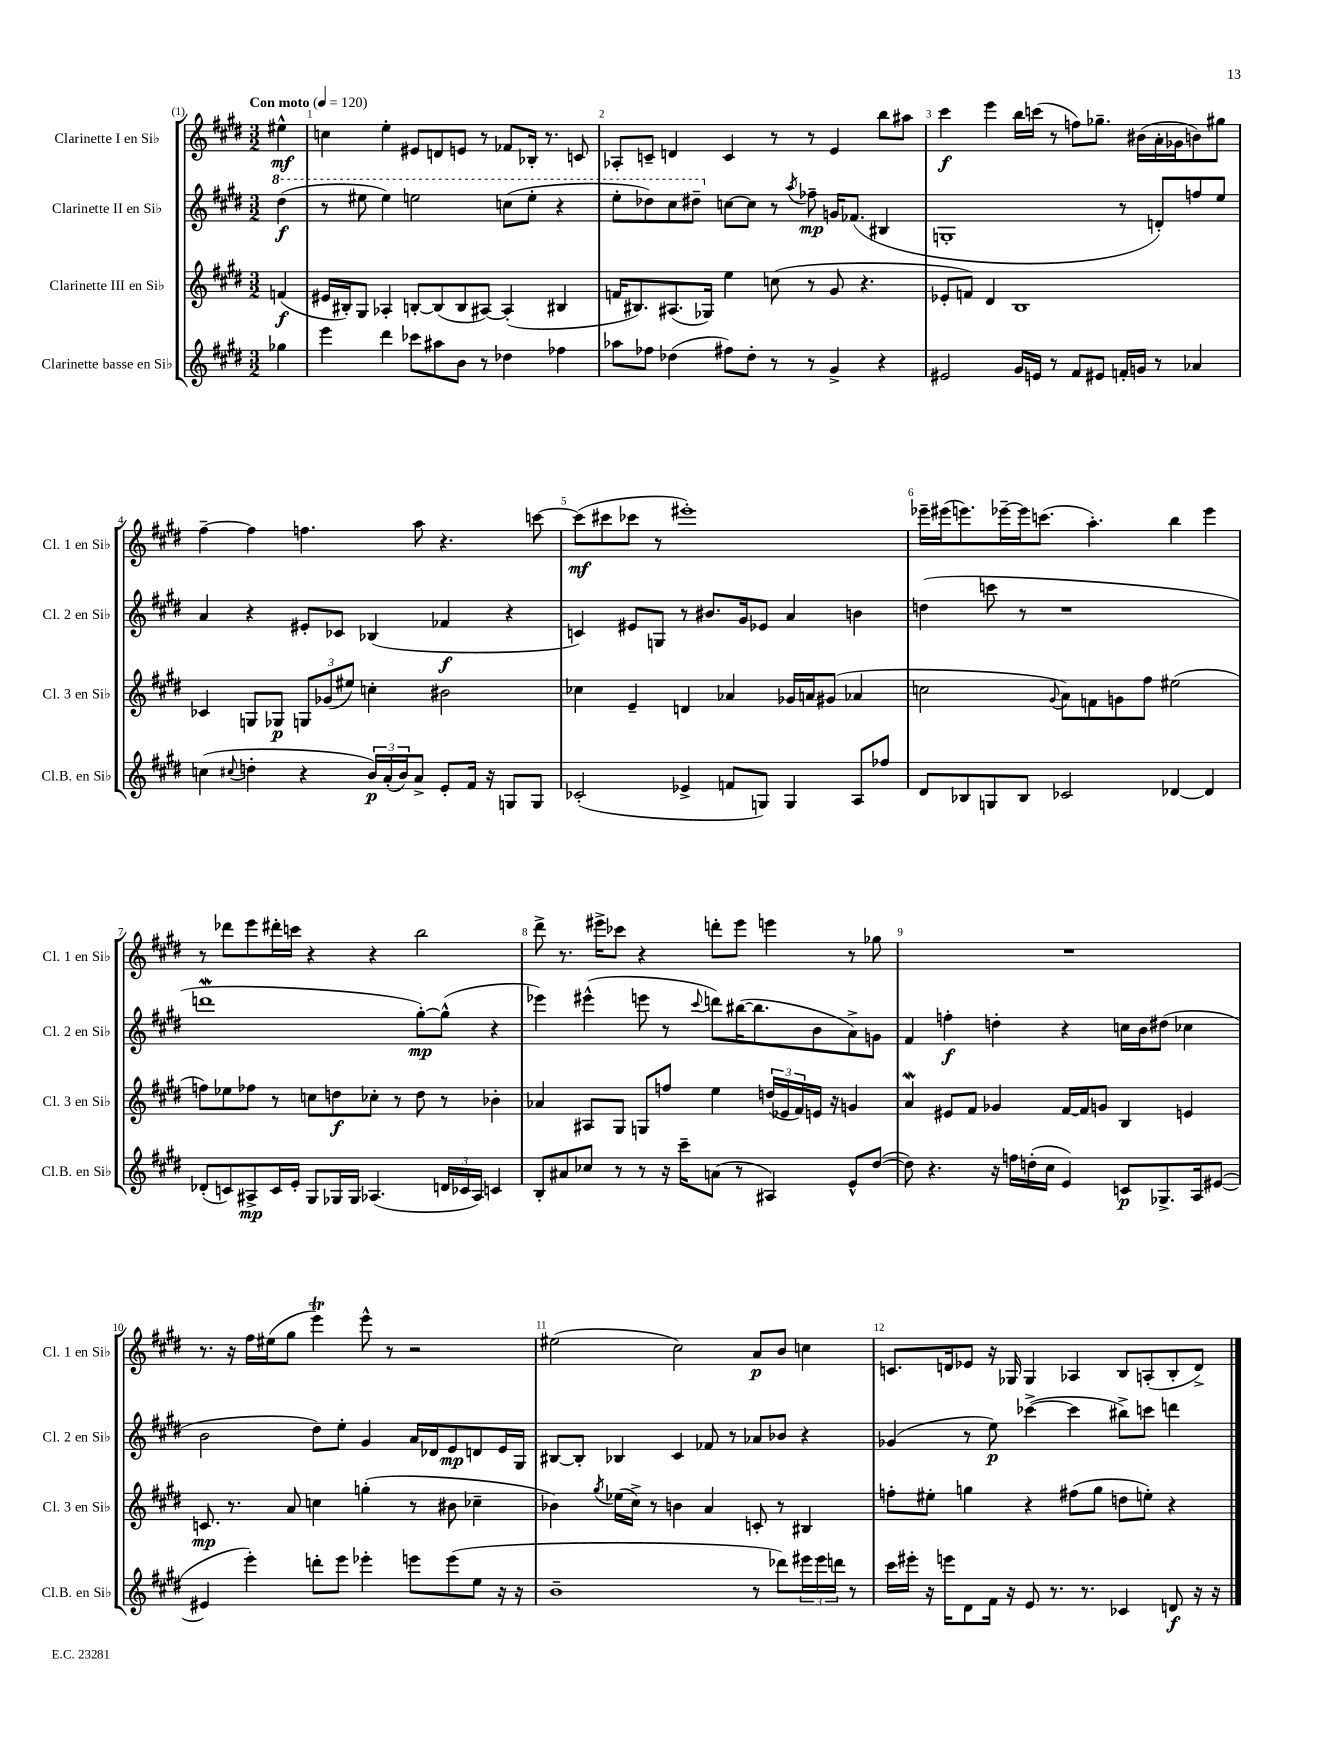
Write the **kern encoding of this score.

**kern	**dynam	**kern	**dynam	**kern	**dynam	**kern	**dynam
*part4	*part4	*part3	*part3	*part2	*part2	*part1	*part1
*staff4	*staff4	*staff3	*staff3	*staff2	*staff2	*staff1	*staff1
*I"Clarinette basse en Si♭	*	*I"Clarinette III en Si♭	*	*I"Clarinette II en Si♭	*	*I"Clarinette I en Si♭	*
*I'Cl.B. en Si♭	*	*I'Cl. 3 en Si♭	*	*I'Cl. 2 en Si♭	*	*I'Cl. 1 en Si♭	*
*clefG2	*	*clefG2	*	*clefG2	*	*clefG2	*
*k[f#c#g#d#]	*	*k[f#c#g#d#]	*	*k[f#c#g#d#]	*	*k[f#c#g#d#]	*
*M3/2	*	*M3/2	*	*M3/2	*	*M3/2	*
*MM120	*	*MM120	*	*MM120	*	*MM120	*
*	*	*	*	*8va	*	*	*
=	=	=	=	=	=	=	=
!	!	!	!	!	!	!LO:TX:a:B:t=Con moto	!
4gg-X\	.	(4fn/	f	(4ddd#\	f	4ee#X^^\	mf
=1	=1	=1	=1	=1	=1	=1	=1
4eee\	.	16e#X/LL	.	8r	.	4ccn\	.
.	.	16B#X'/J)	.	.	.	.	.
.	.	8G#/J	.	8eee#X\	.	.	.
4ddd#\	.	4A-X'/	.	4eee#\)	.	4ee'\	.
8ccc-X\L	.	[8Bn'/L	.	2eeen\	.	8e#X/L	.
8aa#X\	.	(8B/]	.	.	.	8dn/	.
8b\J	.	8B/	.	.	.	8en/J	.
8r	.	[8A#X/J)	.	.	.	8r	.
4dd-X\	.	(4A#'/]	.	(8cccn\L	.	8f-X/L	.
.	.	.	.	8eee'\J	.	16B-X'/Jk	.
.	.	.	.	.	.	8.r	.
4ff-X\	.	4B#X/	.	4r	.	.	.
.	.	.	.	.	.	8cn/	.
=2	=2	=2	=2	=2	=2	=2	=2
8aa-X\L	.	16fn/KL	.	8eee'\L	.	8A-X'/L	.
.	.	8.B#X/)	.	.	.	.	.
8ff-X\J	.	.	.	8ddd-X\)	.	8cn~/J	.
(4dd-X\	.	(8.A#X/	.	8ccc#\	.	4dn/	.
.	.	.	.	8ddd#X~\J	.	.	.
.	.	16G-X/Jk)	.	.	.	.	.
*	*	*	*	*X8va	*	*	*
8ff#X\L)	.	4ee\	.	[8ccn\L	.	4c/	.
8dd-'\J	.	.	.	8cc\J]	.	.	.
8r	.	(8ccn\	.	8r	.	8r	.
.	.	.	.	8qaa/	.	.	.
8r	.	8r	.	8ff-X~\	mp	8r	.
4g#^/	.	8g#/	.	16gn/KL	.	4e/	.
.	.	.	.	(8.f-X/J	.	.	.
.	.	4.r	.	.	.	.	.
4r	.	.	.	4B#X/	.	8bb\L	.
.	.	.	.	.	.	8aa#X\J	.
=3	=3	=3	=3	=3	=3	=3	=3
2e#X/	.	8e-X'/L	.	1Gn'	.	4ccc#\	f
.	.	8fn/J)	.	.	.	.	.
.	.	4d#/	.	.	.	4eee\	.
16g#/LL	.	1B	.	.	.	16bb\LL	.
16en/JJ	.	.	.	.	.	(16cccn\JJ	.
8r	.	.	.	.	.	8r	.
8f#/L	.	.	.	.	.	8ffn\L)	.
8e#X/J	.	.	.	.	.	8.gg-X~\J	.
16fn'/LL	.	.	.	8r	.	.	.
16gn/JJ	.	.	.	.	.	(16b#X\LL	.
8r	.	.	.	8dn'/L)	.	16a'\	.
.	.	.	.	.	.	16g-X\J	.
4a-X/	.	.	.	8ffn/	.	8bn\)	.
.	.	.	.	8ee/J	.	8gg#X\J	.
!!LO:LB:g=z
=4	=4	=4	=4	=4	=4	=4	=4
(4ccn\	.	4c-X/	.	4a/	.	[4ff#~\	.
8qqcc#X/	.	.	.	.	.	.	.
4ddn'\	.	8Gn/L	.	4r	.	4ff#\]	.
.	.	8G-X/J	p	.	.	.	.
4r	.	12Gn/L	.	8e#X'/L	.	4.ffn\	.
.	.	(12g-X/	.	.	.	.	.
.	.	.	.	8c-X/J	.	.	.
.	.	12ee#X/J)	.	.	.	.	.
24b/LL)	p	4ccn'\	.	(4B-X/	.	.	.
(24a'/	.	.	.	.	.	.	.
24b/J)	.	.	.	.	.	.	.
8a^/J	.	.	.	.	.	8aa\	.
8e'/L	.	2b#X\	.	4f-X/	f	4.r	.
16f#/Jk	.	.	.	.	.	.	.
16r	.	.	.	.	.	.	.
8Gn/L	.	.	.	4r	.	.	.
8G/J	.	.	.	.	.	[8cccn\	.
=5	=5	=5	=5	=5	=5	=5	=5
(2c-X'/	.	4cc-X\	.	4cn/)	.	(8ccc\L]	mf
.	.	.	.	.	.	8ccc#X\	.
.	.	4e~/	.	8e#X/L	.	8ccc-X\J	.
.	.	.	.	8Gn/J	.	8r	.
4e-X^/	.	4dn/	.	8r	.	1eee#X')	.
.	.	.	.	8.b#X/L	.	.	.
8fn/L	.	4a-X/	.	.	.	.	.
.	.	.	.	16g#/k	.	.	.
8Gn/J)	.	.	.	8e-X/J	.	.	.
4G/	.	16g-X/LL	.	4a/	.	.	.
.	.	16an/J	.	.	.	.	.
.	.	(8g#X/J	.	.	.	.	.
8A/L	.	4a-X/	.	4bn\	.	.	.
8ff-X/J	.	.	.	.	.	.	.
=6	=6	=6	=6	=6	=6	=6	=6
8d#/L	.	2ccn\	.	(4ddn\	.	16eee-X~\LL	.
.	.	.	.	.	.	(16eee#X\J	.
8B-X/	.	.	.	.	.	8.eeen\)	.
8Gn/	.	.	.	8cccn\	.	.	.
.	.	.	.	.	.	[16eee-X~\L	.
8B-/J	.	.	.	8r	.	16eee-\J]	.
.	.	.	.	.	.	(8.cccn\J	.
.	.	8qqg#/	.	.	.	.	.
2c-X/	.	8a\L)	.	1r	.	.	.
.	.	8fn\	.	.	.	4.aa'\)	.
.	.	8gn\	.	.	.	.	.
.	.	8ff#\J	.	.	.	.	.
[4d-X/	.	(2ee#X\	.	.	.	4bb\	.
4d-/]	.	.	.	.	.	4eee-\	.
!!LO:LB:g=z
=7	=7	=7	=7	=7	=7	=7	=7
(8d-X'/L	.	8ffn\L)	.	1dddnw	.	8r	.
8cn/)	.	8ee-X\	.	.	.	8ddd-X\L	.
8A#X^/	mp	8ff-X\J	.	.	.	8eee\	.
16c/L	.	8r	.	.	.	16ddd#X'\L	.
16e'/JJ	.	.	.	.	.	16cccn\JJ	.
8G#/L	.	8ccn\L	.	.	.	4r	.
16G-X/L	.	8ddn\	f	.	.	.	.
16G-/JJ	.	.	.	.	.	.	.
(4.A-X/	.	8cc-X'\J	.	.	.	4r	.
.	.	8r	.	.	.	.	.
.	.	8dd\	.	[8gg#'\L)	mp	2bb\	.
24dn/LL	.	8r	.	(8gg#^^\J]	.	.	.
24c-X/	.	.	.	.	.	.	.
24A-/JJ)	.	.	.	.	.	.	.
4cn/	.	4b-X'\	.	4r	.	.	.
=8	=8	=8	=8	=8	=8	=8	=8
8B'/L	.	4a-X/	.	4eee-X\)	.	8ddd#^\	.
8a#X/	.	.	.	.	.	8.r	.
8cc-X/J	.	8A#X/L	.	(4eee#X^^\	.	.	.
.	.	.	.	.	.	16eee#X^\KL	.
8r	.	8G#/J	.	.	.	8ccc-X\J	.
8r	.	8Gn/L	.	8eeen\	.	4r	.
16r	.	8ffn/J	.	8r	.	.	.
16ccc#~\KL	.	.	.	.	.	.	.
.	.	.	.	8qqccc#/	.	.	.
(8an\J	.	4ee\	.	8dddn\L)	.	8dddn'\L	.
8r	.	.	.	([16bb#X\K	.	8eee#\J	.
.	.	.	.	8.bb#\]	.	.	.
4A#X/)	.	(24ddn/LL	.	.	.	4eeen\	.
.	.	24e-X/	.	.	.	.	.
.	.	24f#/)	.	.	.	.	.
.	.	16en/JJ	.	8b\	.	.	.
.	.	16r	.	.	.	.	.
8e^^/L	.	4gn/	.	8a^\)	.	8r	.
([8dd#/J	.	.	.	8gn\J	.	8gg-X\	.
=9	=9	=9	=9	=9	=9	=9	=9
8dd#\])	.	4aw/	.	4f#/	.	1.r	.
4.r	.	.	.	.	.	.	.
.	.	8e#X/L	.	4ffn'\	f	.	.
.	.	8f#/J	.	.	.	.	.
16r	.	4g-X/	.	4ddn'\	.	.	.
16ffn\LL	.	.	.	.	.	.	.
(16ddn'\	.	.	.	.	.	.	.
16cc#\JJ	.	.	.	.	.	.	.
4e/)	.	[16f#/LL	.	4r	.	.	.
.	.	16f#/J]	.	.	.	.	.
.	.	8gn/J	.	.	.	.	.
8cn/L	p	4B/	.	16ccn\LL	.	.	.
.	.	.	.	16b\J	.	.	.
8.G-X^/	.	.	.	(8dd#X\J	.	.	.
.	.	4en/	.	4cc-X\	.	.	.
16A/k	.	.	.	.	.	.	.
([8e#X/J	.	.	.	.	.	.	.
!!LO:LB:g=z
=10	=10	=10	=10	=10	=10	=10	=10
4e#X/]	.	8.cn/	mp	2b\	.	8.r	.
.	.	8.r	.	.	.	16r	.
4eee'\)	.	.	.	.	.	16ff#\LL	.
.	.	.	.	.	.	(16ee#X\J	.
.	.	8a/	.	.	.	8gg#\J	.
8dddn'\L	.	4ccn\	.	8dd#\L)	.	4eeeT\)	.
8eee\J	.	.	.	8ee'\J	.	.	.
4eee-X'\	.	(4ggn'\	.	4g#/	.	8eee^^\	.
.	.	.	.	.	.	8r	.
8eeen\L	.	8r	.	16a/LL	.	2r	.
.	.	.	.	16d-X/J	.	.	.
(8eee\	.	8b#X\	.	8e/	mp	.	.
8ee\J	.	4cc-X~\	.	8dn/	.	.	.
16r	.	.	.	16e/L	.	.	.
16r	.	.	.	16G#/JJ	.	.	.
=11	=11	=11	=11	=11	=11	=11	=11
1b~	.	4b-X\)	.	[8B#X/L	.	(2ee#X\	.
.	.	.	.	8B#'/J]	.	.	.
.	.	8qgg#/	.	.	.	.	.
.	.	(16ee-X\LL	.	4B-X/	.	.	.
.	.	16cc#^\JJ)	.	.	.	.	.
.	.	8r	.	.	.	.	.
.	.	4bn\	.	4c#/	.	2cc#\)	.
.	.	4a/	.	8f-X/	.	.	.
.	.	.	.	8r	.	.	.
8r	.	8cn'/	.	8a-X/L	.	8a/L	p
8ddd-X\L)	.	8r	.	8b-X/J	.	8b/J	.
24eee#X\L	.	4B#X/	.	4r	.	4ccn\	.
24eee#\	.	.	.	.	.	.	.
24dddn\JJ	.	.	.	.	.	.	.
8r	.	.	.	.	.	.	.
=12	=12	=12	=12	=12	=12	=12	=12
16ccc#\LL	.	8ffn'\L	.	(4g-X/	.	8.cn/L	.
16eee#X'\JJ	.	.	.	.	.	.	.
16r	.	8ee#X'\J	.	.	.	.	.
16eeen\KL	.	.	.	.	.	16dn/k	.
8d#\	.	4ggn\	.	8r	.	8e-X/J	.
16f#\Jk	.	.	.	8ee\)	p	16r	.
16r	.	.	.	.	.	16G-X/	.
8e/	.	4r	.	([4ccc-X^\	.	4G-/	.
8.r	.	.	.	.	.	.	.
.	.	(8ff#X\L	.	4ccc-\]	.	4A-X/	.
8.r	.	.	.	.	.	.	.
.	.	8gg\J	.	.	.	.	.
4c-X/	.	8ddn\L	.	8bb#X^\L)	.	8B/L	.
.	.	8een'\J)	.	8cccn\J	.	(8An'/	.
8dn/	f	4r	.	4dddn\	.	8B'/	.
16r	.	.	.	.	.	8d^/J)	.
16r	.	.	.	.	.	.	.
==	==	==	==	==	==	==	==
*-	*-	*-	*-	*-	*-	*-	*-
